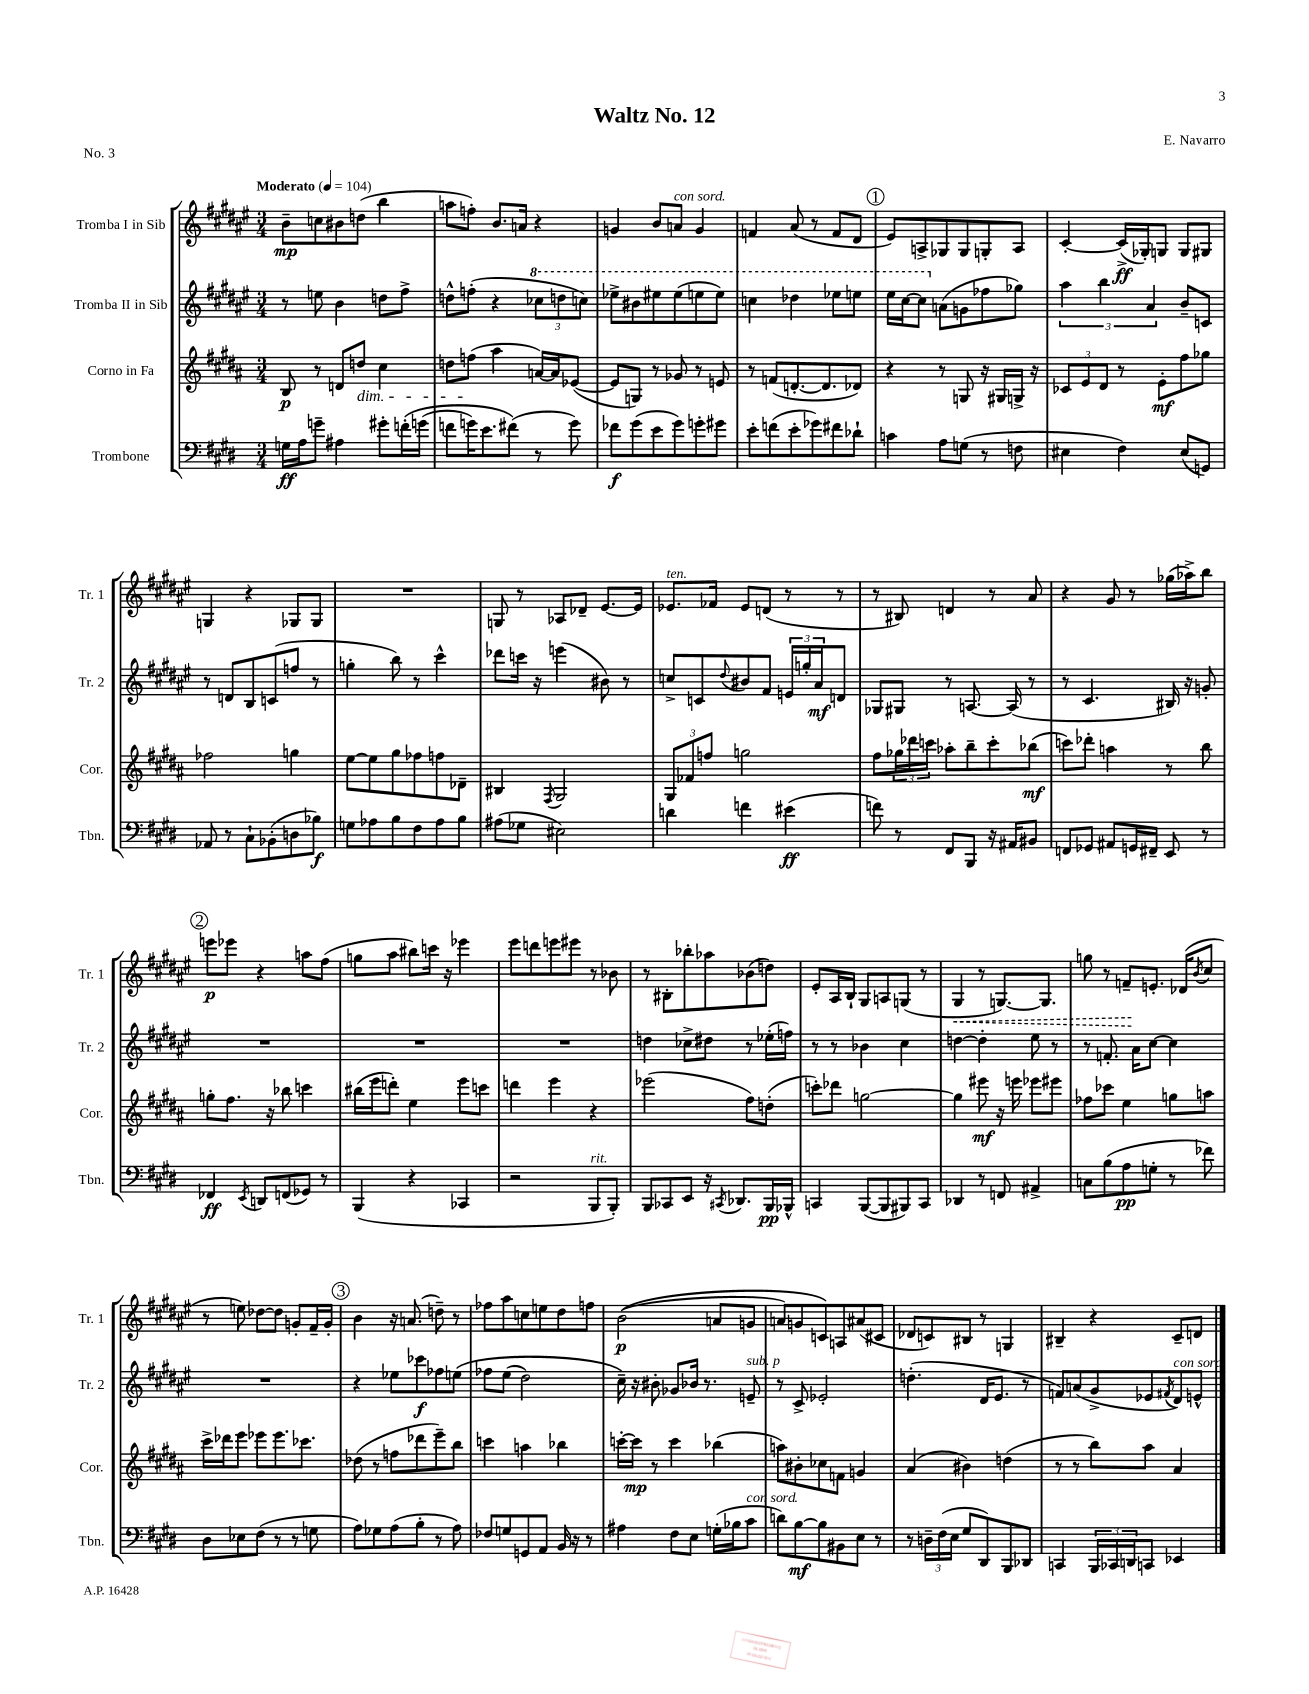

**kern	**kern	**kern	**kern
*staff4	*staff3	*staff2	*staff1
*clefF4	*clefG2	*clefG2	*clefG2
*k[f#c#g#d#]	*k[f#c#g#d#a#]	*k[f#c#g#d#a#e#]	*k[f#c#g#d#a#e#]
*M3/4	*M3/4	*M3/4	*M3/4
*MM104	*MM104	*MM104	*MM104
16G	8B	8r	8b~
16A	.	.	.
8g~	8r	8ee	8cc
4A#	8d	4b	8b#
.	8dd	.	(8dd
8g#'	4cc#	8dd	4bb
&(16f'	.	8ff#^	.
(16g	.	.	.
=	=	=	=
8f	8dd	8dd^^	8aa
16g)	(8ff	(8ff'	8ff')
8.e	.	.	.
.	4aa#	4r	8.b
(8f#&)	.	.	.
.	.	.	16a
8r	[16a)	12ccc-	4r
.	16a]	.	.
.	.	12ddd	.
8g)	([8e-	.	.
.	.	12ccc)	.
=	=	=	=
8f-	8e-]	8eee-^	4g
(8g#	8G)	8bb#	.
8e	8r	8eee#	8b
8g#)	8g-	(8eee#	8a
8g'	8r	8eee	4g
8g#	8e	8eee)	.
=	=	=	=
8e'	8r	4ccc	4f
(8f	(8f	.	.
8e'	[8.d'	4ddd-	(8a#
8g-)	.	.	8r
.	8.d]	.	.
8f#	.	8eee-	8f
8d-`	8d-)	8eee	8d#
=	=	=	=
4c	4r	16eee#	8e#)
.	.	[16ccc#	.
.	.	8ccc#]	8A^
8A	8r	(8a	8G-
(8G	8G	8g	8G-
8r	16r	8ff-	8G'
.	16G#	.	.
8F	16G^	8gg-)	8A
.	16r	.	.
=	=	=	=
4E#	12c-	6aa#	[4c#'
.	12e	.	.
.	12d#	6bb	.
4F#)	8r	.	(16c#^]
.	.	.	16G-')
.	.	6a#	.
.	8e'	.	8G
(8E#	8ff#	8b~	8G
8GG)	8gg-	8c	8G#
=	=	=	=
8AA-	2ff-	8r	4G
8r	.	8d	.
8C#`	.	8B	4r
(8BB-'	.	(8c	.
8D	4gg	8ff	8G-
8B-)	.	8r	8G-
=	=	=	=
8G	[8ee	4gg'	2.r
8A-	8ee]	.	.
8B	8gg#	8bb)	.
8F#	8ff-	8r	.
8A-	8ff	4ccc#^^	.
8B	8d-~	.	.
=	=	=	=
(8A#	4B#	8ddd-	8G
8G-	.	16ccc	8r
.	.	16r	.
.	8qF#	.	.
2E#)	2G#	(4eee	8A-
.	.	.	8d-~
.	.	8b#)	[8.e#
.	.	8r	.
.	.	.	16e#]
=	=	=	=
4d	12G#	8cc^	8.e-
.	12f-	.	.
.	.	8c	.
.	12ff	.	.
.	.	.	16f-
.	.	8qqdd#	.
4f	2gg	8b#	8e-
.	.	8f#	(8d
(4e#	.	24e	8r
.	.	24gg'	.
.	.	24a#	.
.	.	8d	8r
=	=	=	=
8f)	8ff#	8G-	8r
8r	24gg-	8G#	8B#)
.	24ddd-	.	.
.	24ccc	.	.
8FF#	8aa-'	8r	4d
8BBB	8bb~	[8.A	.
16r	8ccc'	.	8r
16AA#	.	(16A]	.
8BB#	(8bb-	8r	8a#
=	=	=	=
8FF	8ccc)	8r	4r
8GG-	8ddd-'	4.c#	.
8AA#	4aa	.	8g#
16GG	.	.	8r
16FF#~	.	.	.
8EE	8r	16B#)	(16gg-
.	.	16r	16aa-^)
8r	8bb	8g'	8bb
=	=	=	=
4FF-	8gg'	2.r	8eee
.	8.ff#	.	8eee-
8qEE	.	.	.
8DD	.	.	4r
.	16r	.	.
(8FF	8bb-	.	.
8GG-)	4ccc	.	8aa
8r	.	.	(8ff#
=	=	=	=
(4BBB	(16bb#	2.r	8gg
.	16eee	.	.
.	8ddd')	.	8aa#
4r	4ee	.	8bb#)
.	.	.	16ccc
.	.	.	16r
4CC-	8eee	.	4eee-
.	8ccc	.	.
=	=	=	=
2r	4ddd	2.r	8eee#
.	.	.	8ddd
.	4eee	.	8eee
.	.	.	8eee#
8BBB	4r	.	8r
8BBB')	.	.	8b-
=	=	=	=
8BBB	(2eee-	4dd	8r
8CC-	.	.	8B#'
8EE	.	8cc-^	8bb-'
16r	.	8dd#	8aa-
8qCC#	.	.	.
8.DD-	.	.	.
.	8ff#)	8r	(8b-
16BBB	(8dd'	(16ee-'	8dd)
16BBB-^^	.	16ff)	.
=	=	=	=
4CC	8ccc')	8r	8e#'
.	8ddd-	8r	16A#
.	.	.	16B`
([8BBB	[2gg	4b-	8G#
8BBB]	.	.	8A
8BBB#)	.	4cc#	(8G
8CC	.	.	8r
=	=	=	=
4DD-	4gg]	[4dd	4G#
8r	8eee#	4dd']	8r
8FF	16r	.	[8.G)
.	16eee	.	.
4AA#^	8eee-	8ee#	.
.	.	.	8.G]
.	8eee#	8r	.
=	=	=	=
8C	8ff-	8r	8gg
(8B	8ccc-	8.f'	8r
8A	4ee	.	8f~
.	.	16a#	.
8G'	.	[8cc#	8.e'
8r	8gg	4cc#]	.
.	.	.	(16d-
.	.	.	8qb
8f-)	8aa	.	8cc#
=	=	=	=
8D#	16ccc#^	2.r	8r
.	16ddd-	.	.
8E-	8eee	.	8ee)
(8F#	8eee-	.	[8dd-
8r	8.eee-	.	8dd-]
8r	.	.	8g'
.	8.ccc-	.	.
8G	.	.	16f#~
.	.	.	16g'
=	=	=	=
8A)	(8dd-	4r	4b
8G-	8r	.	.
(8A	8ff	8ee-	16r
.	.	.	(8.a
8B'	8ddd-	8ccc-	.
8r	8eee~)	8ff-	8dd~)
8A)	8bb	&(8ee	8r
=	=	=	=
8F-	4ccc	8ff-	8ff-
8G	.	(8ee#	8aa#
8GG	4aa	2dd#)	8cc
8AA	.	.	8ee
16BB	4bb-	.	8dd#
16r	.	.	.
8r	.	.	8ff
=	=	=	=
4A#	[16ccc'	16cc#~&)	&((2b
.	16ccc]	16r	.
.	8r	8b#'	.
8F#	4ccc	8g-	.
8E	.	16b-	.
.	.	8.r	.
(16G'	(4bb-	.	8a
16B-	.	.	.
8c#	.	8e~	8g
=	=	=	=
8d)	8aa)	8r	8a)
[8B	8b#'	8c#^	8g
8B]	8cc-	2e-'	8c&)
8BB#	8f	.	8A
8E	4g	.	(8a#
8r	.	.	8c#
=	=	=	=
8r	(4a#	(4.dd'	8d-
24D~	.	.	8c)
(24F#	.	.	.
24E	.	.	.
8G#	4b#)	.	8B#
8DD#)	.	16d#	8r
.	.	8.e#	.
8BBB	(4dd	.	4G
8DD-	.	8r	.
=	=	=	=
4CC	8r	8f)	4B#~
.	8r	(8a	.
24BBB	8bb)	8g#^	4r
24CC-	.	.	.
24DD	.	.	.
8CC	8aa#	8e-	.
.	.	8qf#	.
4EE-	4a#	8d#)	8c#~
.	.	8e^^	8d
==	==	==	==
*-	*-	*-	*-
